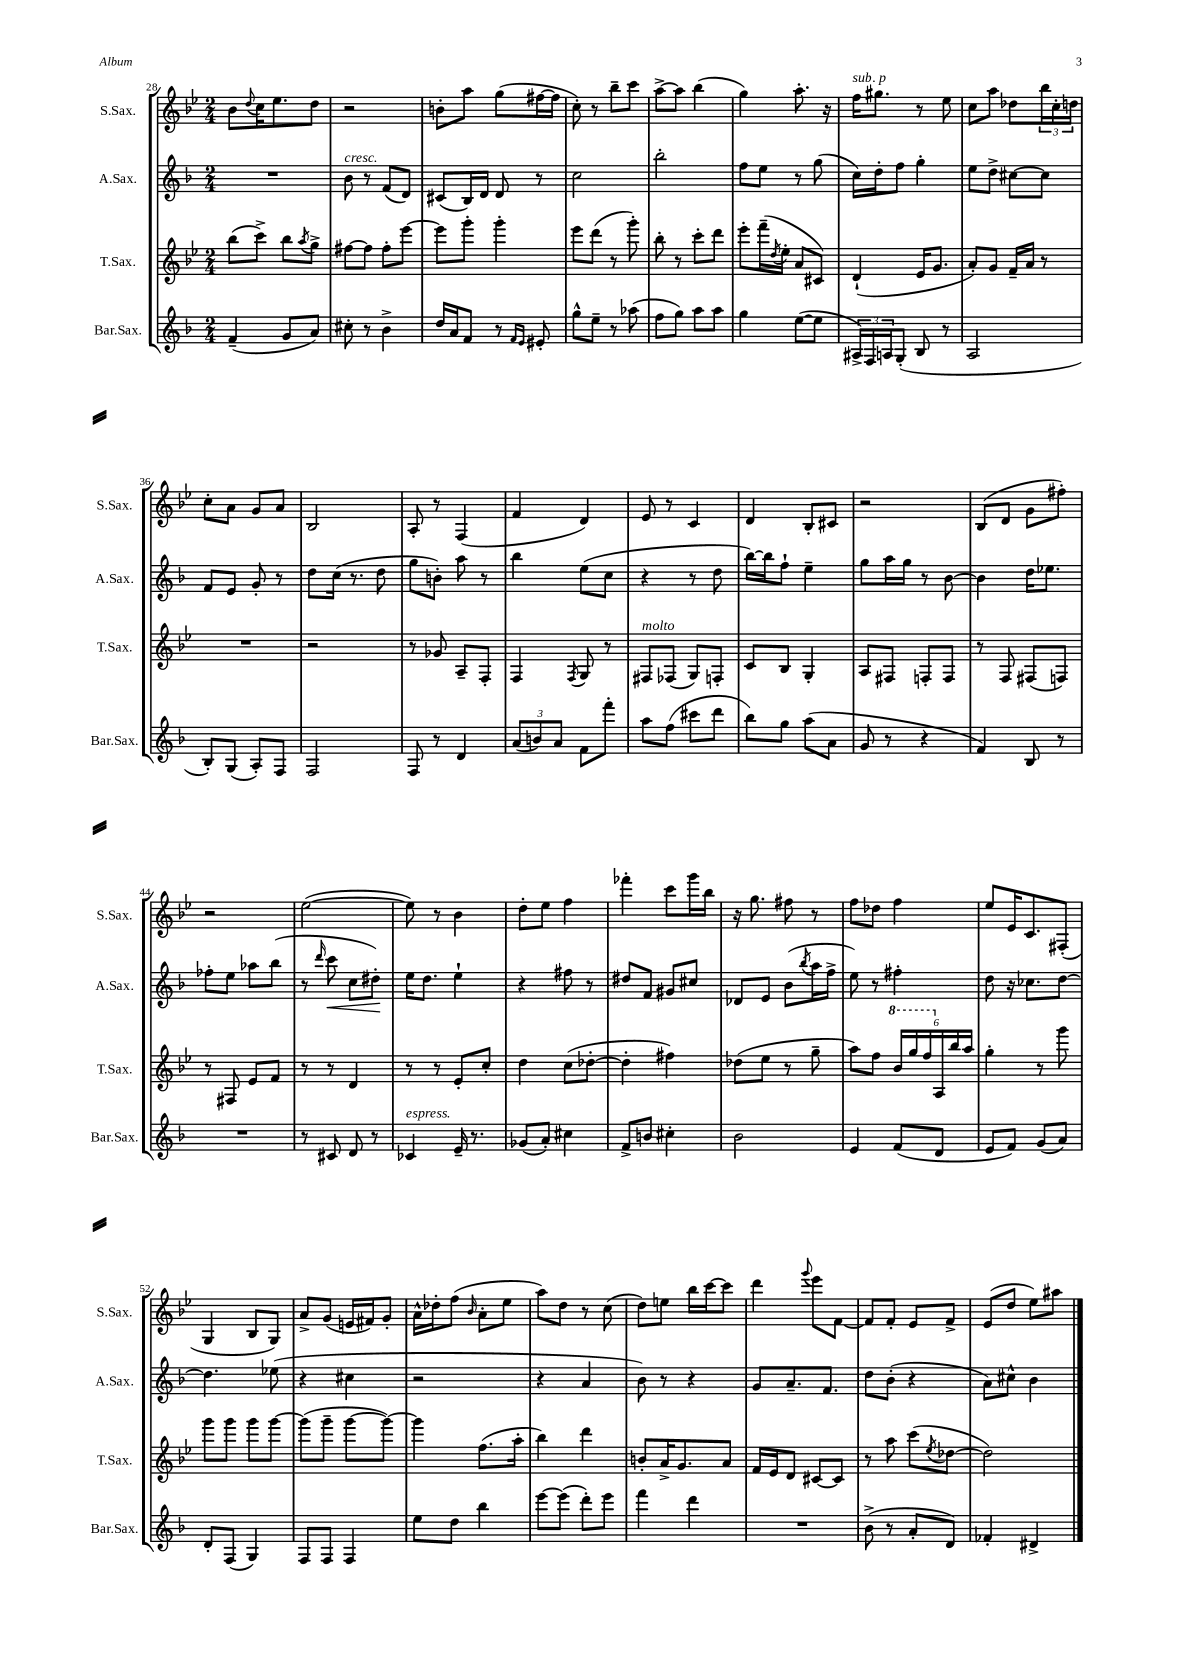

**kern	**kern	**kern	**kern
*staff4	*staff3	*staff2	*staff1
*clefG2	*clefG2	*clefG2	*clefG2
*k[b-]	*k[b-e-]	*k[b-]	*k[b-e-]
*M2/4	*M2/4	*M2/4	*M2/4
(4f~	(8bb-	2r	8b-
.	.	.	8qqdd
.	8ccc^)	.	16cc
.	.	.	8.ee-
8g	8bb-	.	.
.	8qaa	.	.
8a)	8gg^	.	8dd
=	=	=	=
8cc#'	[8ff#	8b-	2r
8r	8ff#]	8r	.
4b-^	8ff#'	(8f	.
.	[8eee-	8d)	.
=	=	=	=
16dd	8eee-]	(8c#	8b'
16a	.	.	.
8f	8ggg'	16B-)	8aa
.	.	16d	.
8r	4ggg'	8d	(8gg
16qqf	.	.	.
16qqe	.	.	.
8e#'	.	8r	[16ff#
.	.	.	16ff#]
=	=	=	=
8gg^^	8eee-	2cc	8cc')
8ee~	(8ddd	.	8r
8r	8r	.	8bb-~
(8aa-	8ggg')	.	8ccc
=	=	=	=
8ff	8bb-'	2bb-'	[8aa^
8gg)	8r	.	8aa]
8aa	8ccc'	.	(4bb-
8aa	8ddd	.	.
=	=	=	=
4gg	8eee-'	8ff	4gg)
.	(16fff~	8ee	.
.	8qdd	.	.
.	16ee-'	.	.
([8ee	8a	8r	8.aa'
8ee]	8c#)	(8gg	.
.	.	.	16r
=	=	=	=
24A#^)	(4d`	16cc)	16ff
24F	.	.	.
.	.	16dd'	8.gg#
24A	.	.	.
(8G'	.	8ff	.
8B-	16e-	4gg'	8r
.	8.g	.	.
8r	.	.	8ee-
=	=	=	=
2A	8a')	8ee	8cc
.	8g	8dd^	8aa
.	16f~	[8cc#	8dd-
.	16a	.	.
.	8r	8cc#]	24bb-
.	.	.	24cc'
.	.	.	24dd
=	=	=	=
8B-')	2r	8f	8cc'
(8G	.	8e	8a
8A')	.	8g'	8g
8F	.	8r	8a
=	=	=	=
2F	2r	8dd	2B-
.	.	(16cc	.
.	.	8.r	.
.	.	8dd	.
=	=	=	=
8F	8r	8gg	8A'
8r	8g-	8b')	8r
4d	8A~	8aa	(4F
.	8F'	8r	.
=	=	=	=
(12a	4F	4bb-	4f
12b)	.	.	.
12a	.	.	.
.	8qF	.	.
8f	8G	(8ee	4d)
8fff'	8r	8cc	.
=	=	=	=
8aa	8F#	4r	8e-
(8ff	(8F-	.	8r
8ccc#	8G)	8r	4c
8ddd	8F'	8dd	.
=	=	=	=
8bb-)	8c	[16bb-)	4d
.	.	16bb-]	.
8gg	8B-	8ff`	.
(8aa	4G'	4ee~	8B-'
8a	.	.	8c#
=	=	=	=
8g	8A	8gg	2r
8r	8F#	16aa	.
.	.	16gg	.
4r	8F'	8r	.
.	8F	[8b-	.
=	=	=	=
4f)	8r	4b-]	(8B-
.	8F	.	8d
8B-	(8F#	16dd	8g
.	.	8.ee-	.
8r	8F)	.	8ff#')
=	=	=	=
2r	8r	8ff-'	2r
.	8F#	8ee	.
.	8e-	8aa-	.
.	8f	(8bb-	.
=	=	=	=
8r	8r	8r	([2ee-
.	.	16qqddd	.
8c#	8r	8ccc	.
8d	4d	8cc	.
8r	.	8dd#')	.
=	=	=	=
4c-	8r	16ee	8ee-])
.	.	8.dd	.
.	8r	.	8r
16e~	8e-'	4ee`	4b-
8.r	.	.	.
.	8cc'	.	.
=	=	=	=
(8g-	4dd	4r	8dd'
8a')	.	.	8ee-
4cc#	(8cc	8ff#	4ff
.	[8dd-'	8r	.
=	=	=	=
8f^	4dd-']	8dd#	4fff-'
8b	.	8f	.
4cc#'	4ff#)	8g#	8ccc
.	.	8cc#	16ggg
.	.	.	16bb-
=	=	=	=
2b-	(8dd-	8d-	16r
.	.	.	8.gg
.	8ee-	8e	.
.	8r	(8b-	8ff#
.	.	8qbb-	.
.	8gg~	16aa	8r
.	.	16ff^	.
=	=	=	=
4e	8aa)	8ee)	8ff
.	8ff	8r	8dd-
(8f	24bb-	4ff#'	4ff
.	24ggg	.	.
.	24fff	.	.
8d	24A	.	.
.	24bb-	.	.
.	24aa	.	.
=	=	=	=
8e	4gg'	8dd	8ee-
8f)	.	16r	16e-
.	.	8.cc-	8.c
(8g	8r	.	.
8a)	8ggg	[8dd	(8F#'
=	=	=	=
8d'	8ggg	4.dd]	4G
(8F	8ggg	.	.
4G)	8ggg	.	8B-
.	[8ggg	(8ee-	8G)
=	=	=	=
8F	(8ggg]	4r	8a^
8F	8ggg~	.	(8g
4F	[8ggg	4cc#	16e
.	.	.	16f#)
.	8ggg_)	.	8g'
=	=	=	=
8ee	4ggg]	2r	16a^^
.	.	.	16dd-'
8dd	.	.	(8ff
.	.	.	16qqb-
4bb-	(8.ff	.	8a'
.	.	.	8ee-
.	16aa'	.	.
=	=	=	=
[8eee	4bb-)	4r	8aa)
(8eee]	.	.	8dd
8ddd')	4ddd	4a	8r
8eee	.	.	(8cc
=	=	=	=
4fff	8b'	8b-)	8dd)
.	16a^	8r	8ee
.	8.g	.	.
4ddd	.	4r	16bb-
.	.	.	[16ccc
.	8a	.	8ccc]
=	=	=	=
2r	16f	8g	4ddd
.	16e-	.	.
.	8d	8.a~	.
.	.	.	8qqggg
.	[8c#	.	8eee-
.	.	8.f	.
.	8c#]	.	[8f
=	=	=	=
(8b-^	8r	8dd	8f]
8r	8aa	(8b-'	8f'
8a'	(8ccc	4r	8e-
.	8qee-	.	.
8d)	[8dd-	.	8f^
=	=	=	=
4f-'	2dd-])	8a)	(8e-
.	.	8cc#^^	8dd
4d#^	.	4b-	8ee-)
.	.	.	8aa#
==	==	==	==
*-	*-	*-	*-
